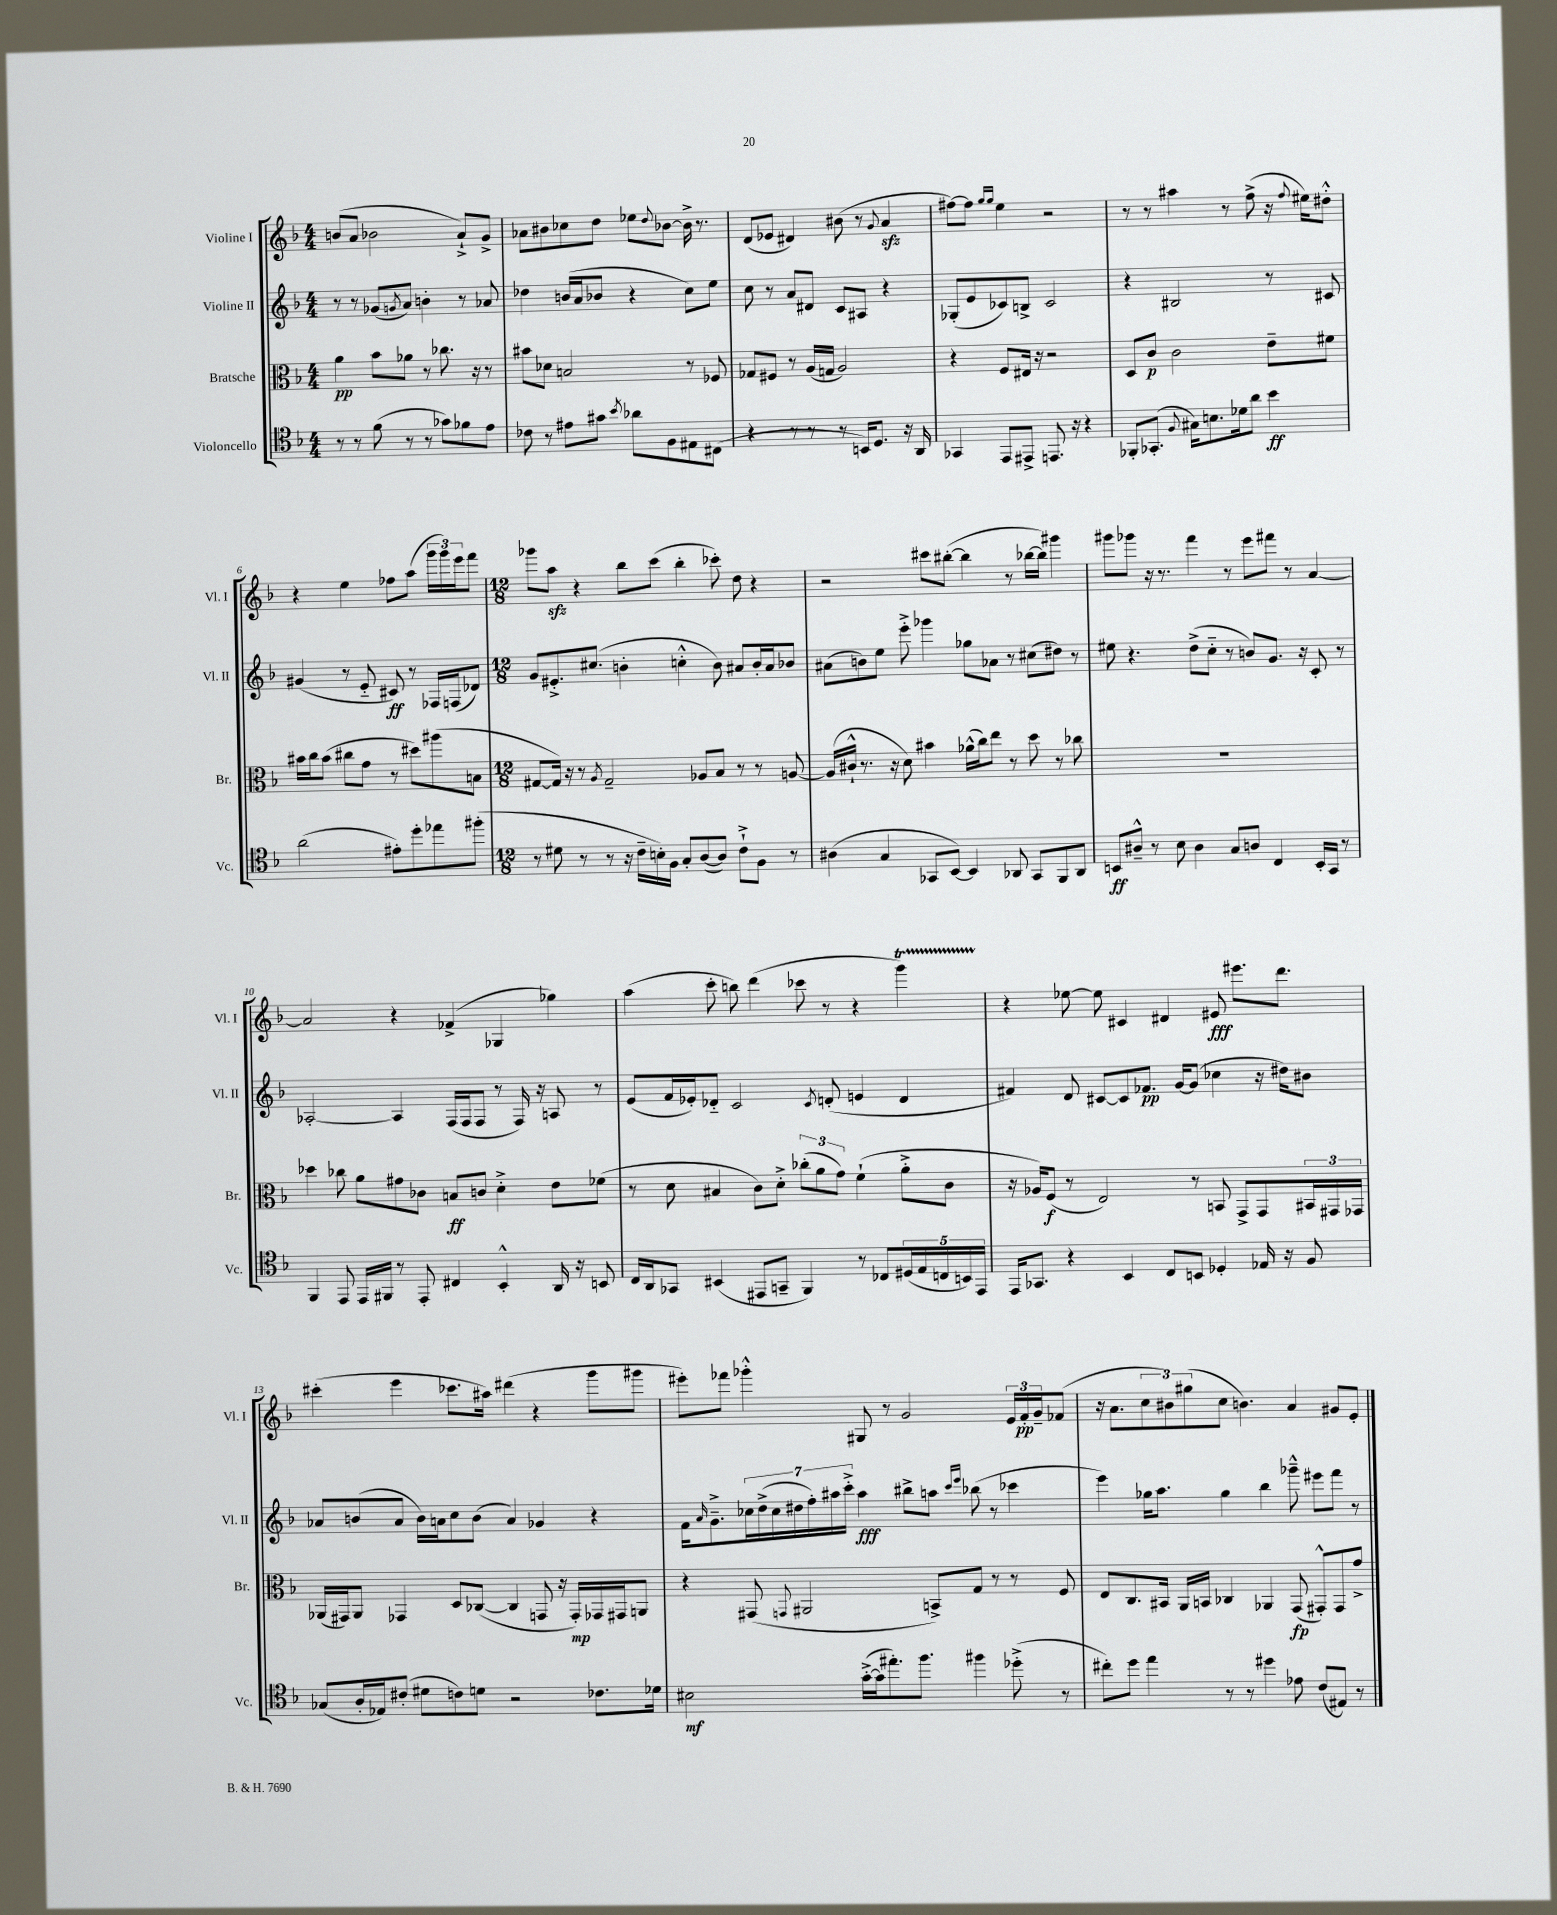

**kern	**kern	**kern	**kern
*staff4	*staff3	*staff2	*staff1
*clefC4	*clefC3	*clefG2	*clefG2
*k[b-]	*k[b-]	*k[b-]	*k[b-]
*M4/4	*M4/4	*M4/4	*M4/4
8r	4a	8r	(8b
8r	.	8r	8a
(8f	8b-	(8g-	2b-
.	.	8qg	.
8r	8a-	8a)	.
8r	8r	4b'	.
8g-)	8.cc-	.	.
8f-	.	8r	8a`^)
.	16r	.	.
8e	8r	8a-	8g^
=	=	=	=
8c-	8b#	4dd-	8a-
8r	8d-	.	8b#
8e#	2B	(16b	8cc-
.	.	16a	.
8g#	.	8b-	8dd
8qb-	.	.	.
8a-	.	4r	8ee-
.	.	.	8qqdd
8F	.	.	[8b-
8E#	8r	8cc)	16b-^]
.	.	.	8.r
(8C#	8F-	8ee	.
=	=	=	=
4r	8G-	8cc	(8d
.	8F#	8r	8e-
8r	8r	8a	4d#)
8r	(16A	8d#	.
.	16G	.	.
8r	2A)	8c	(8b#
16BB)	.	8A#	8r
8.D	.	.	.
.	.	.	8qqg
.	.	4r	4a
16r	.	.	.
16AA	.	.	.
=	=	=	=
4GG-	4r	(8G-'	[8ff#)
.	.	8e	8ff#]
.	.	.	16qqgg
.	.	.	16qqgg
8EE	8F	8c-)	4ee
8EE#^	16E#	8B^	.
.	16r	.	.
8.EE	2r	2c-	2r
16r	.	.	.
4r	.	.	.
=	=	=	=
8FF-'	8D	4r	8r
(8.GG-'	8c	.	8r
.	2c	2B#	4aa#
8qqF	.	.	.
16G#)	.	.	.
8.B	.	.	.
.	.	.	8r
16d-	.	.	.
8a	.	.	(8ff^
4b-	8e~	8r	16r
.	.	.	8qqff
.	.	.	16ee#)
.	8f#	8c#	8dd#'^^
=	=	=	=
(2a	16b#	(4g#	4r
.	16cc	.	.
.	(8b#	.	.
.	8cc#	8r	4ee
.	8g	8e'~	.
8e#')	8r	8c#)	8ff-
8dd'	8dd#)	8r	(8aa
8ee-	(8aa#	16F-	24ggg
.	.	.	24ggg)
.	.	(16F	.
.	.	.	24eee
(8ff#'	8B	8d-)	8fff
=	=	=	=
*M12/8	*M12/8	*M12/8	*M12/8
8r	[8G#	8g	8ggg-
8d#	16G#])	8.e#'^	8aa
.	16r	.	.
8r	8r	.	4r
.	.	(8.cc#	.
.	8qA	.	.
8r	2G#~	.	.
16r	.	4b'	8bb-
16c~	.	.	.
16B')	.	.	(8ccc
16F	.	.	.
8G'	.	4cc'^^	4bb-'
([8A	8A-	.	.
8A])	8B-	8b)	8ccc-')
8c`^	8r	8a#	8dd
8F	8r	16b'	4r
.	.	16a#	.
8r	[8A	8b-	.
=	=	=	=
(4A#	(16A]	(8a#	2r
.	16c#`^^	.	.
.	8.r	8b)	.
4G	.	8ee	.
.	16r	.	.
.	8d)	8eee'^	.
8GG-	4b#	4ggg-	8ccc#
[8BB-)	.	.	([8bb#'
4BB-]	(16a-^^	8gg-	4bb#]
.	16cc)	.	.
.	8ee	8a-	.
8AA-	8r	8r	8r
8GG-	8dd	(8cc#	[16bb-
.	.	.	16bb-])
8FF	8r	8dd#)	4ggg#
8AA-	8cc-	8r	.
=	=	=	=
8BB	1.r	8ee#	8ggg#
8A#~^^	.	4.r	8ggg-
8r	.	.	16r
.	.	.	8.r
8B-	.	.	.
4A#	.	(8dd^	4fff
.	.	8cc'~	.
8G	.	8r	8r
8A	.	8b)	8eee
4C	.	8.g	8fff#
.	.	.	8r
.	.	16r	.
16BB'	.	8c'	[4a
16GG	.	.	.
8r	.	8r	.
=	=	=	=
4FF	4dd-	[2A-'	2a]
8EE	8cc-	.	.
16EE	8a	.	.
16FF#	.	.	.
8r	8g#	4A-]	4r
8EE'	8c-	.	.
4C#	8B	(16F	(4f-^
.	.	16F	.
.	8c	8F	.
4BB-'^^	4d'^	8r	4G-
.	.	16F)	.
.	.	16r	.
16AA	8e	8A	4gg-)
16r	.	.	.
8BB	(8f-	8r	.
=	=	=	=
16C	8r	(8e	(4aa
16AA	.	.	.
8GG-	8d	16f	.
.	.	16e-')	.
(4BB#	4B#	8d-'~	8ccc'
.	.	2c	8bb)
8EE#	8c)	.	(4ddd
8GG~	8d'^	.	.
4FF)	(12cc-'	.	8ccc-
.	12a	.	.
.	.	8qc	.
.	.	(8d'	8r
.	12g)	.	.
8r	(4f`	4e	4r
8C-	.	.	.
(20D#	8a'^	4d	4ggg)
20E	.	.	.
20C	.	.	.
.	8c	.	.
20BB)	.	.	.
20EE#	.	.	.
=	=	=	=
16EE	16r	4f#)	4r
8.GG-	16A-)	.	.
.	(8F	.	.
4r	8r	8d	[8ee-
.	2E)	[8c#	8ee-]
4BB-	.	8c#]	4c#
.	.	8.f-	.
8C	.	.	4d#
.	.	[16g	.
8BB	8r	(8g]	.
4D-'	8BB	4cc-	8e#
.	8GG^	.	8.eee#
16E-	8GG	16r	.
16r	.	16dd#)	8.ddd
8F	24BB#	8b#	.
.	24GG#	.	.
.	24GG-	.	.
=	=	=	=
(8G-	(16AA-	8a-	(4ccc#'
.	16GG#)	.	.
16A'	8AA-	(8b	.
16E-)	.	.	.
(8c#'	4GG-	8a-	4eee
8d#	.	16b)	.
.	.	16a	.
8c)	8D	8cc	8.ccc-
8d	([8C-	(8b	.
.	.	.	16aa#)
2r	4C-]	4a)	(4ddd#
.	8GG	4g-	4r
.	16r	.	.
.	16GG')	.	.
8.c-	16GG-	4r	8ggg
.	16GG#	.	.
.	8AA	.	8ggg#
16d-	.	.	.
=	=	=	=
2B#	4r	16f	8eee#')
.	.	16qqa	.
.	.	8.g~^	.
.	.	.	8fff-
.	(8GG#	28cc-	4ggg-'^^
.	.	(28dd^	.
.	.	28cc-	.
.	.	28dd#	.
.	8qqGG	.	.
.	2AA#	.	.
.	.	28ff')	.
.	.	28aa#	.
.	.	28ccc'^	.
([16g'^	.	4aa#	8G#
16g]	.	.	.
8.ee#')	.	.	8r
.	.	8bb#^	2g
8.ff	.	.	.
.	8BB^)	8aa	.
.	.	16qqccc	.
.	.	16qqeee	.
4ff#	8G	(8bb-	.
.	8r	8r	.
(8dd-'^	8r	4ccc-	24e
.	.	.	24f'
.	.	.	24g~
8r	8F	.	(8f-
=	=	=	=
8cc#')	8E	4eee)	16r
.	.	.	8.a
8dd	8.C	.	.
4ee	.	16gg-	12cc
.	16BB#	8.aa	.
.	.	.	12b#)
.	16AA	.	.
.	.	.	(12gg#
.	16BB	.	.
8r	4C-	4gg-	8cc
8r	.	.	4.b)
4dd#	4AA-	4bb-	.
8e-	(8GG	8ggg-~^^	4a
(8c	8GG#'^^)	8eee#	.
8E#)	8GG#	8fff	8g#
8r	8g^	8r	8e'
==	==	==	==
*-	*-	*-	*-
